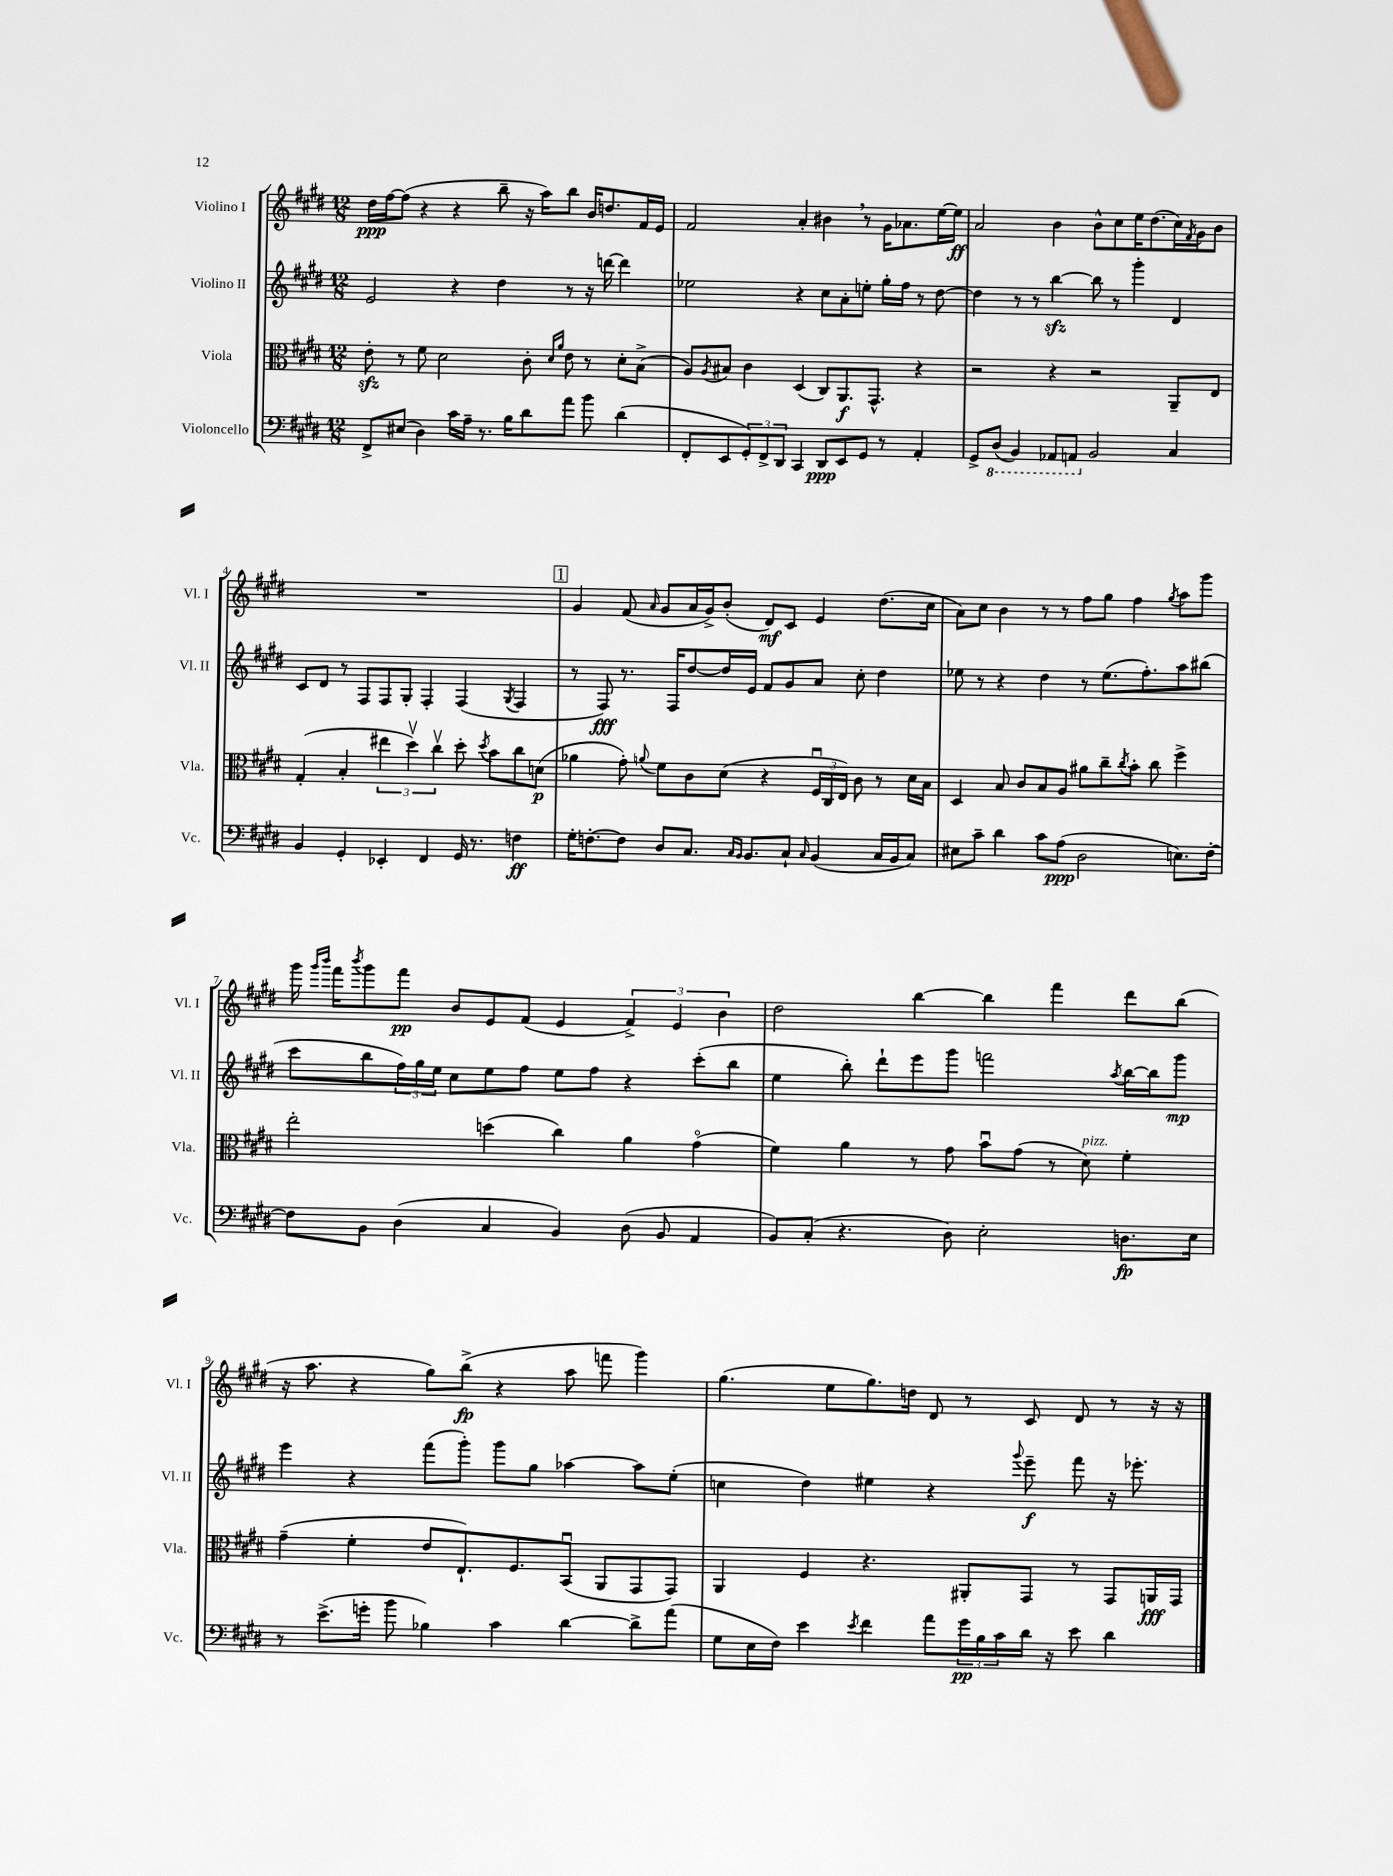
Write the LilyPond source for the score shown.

<<
\new StaffGroup <<
\new Staff = "s0" \with { instrumentName = "Violino I" shortInstrumentName = "Vl. I" } {
    \clef treble \key e \major \numericTimeSignature \time 12/8
    dis''16\ppp fis''16~ fis''8( r4 r4 b''8-- r16 a''16) b''8 b'16 d''8. fis'16 e'16 |
    fis'2 a'4-. bis'4 \breathe r8 gis'16 aes'8. e''16~ e''16\ff |
    a'2 b'4 b'8-^ cis''8 e''16 dis''8.( cis''16) \acciaccatura { fis'8 } gis'16 b'8 |
    R1. |
    \mark \markup { \box "1" } gis'4 fis'8( \grace { a'16 } gis'8 a'16 gis'16->) b'8-.( dis'8\mf) cis'8 e'4 dis''8.( cis''16 |
    a'8) cis''8 b'4 r8 r8 fis''8 gis''8 fis''4 \acciaccatura { gis''8 } a''8 gis'''8 |
    gis'''16 \grace { gis'''16 b'''16 } fis'''16 \acciaccatura { b'''8 } gis'''8 fis'''8\pp b'8 e'8 fis'8( e'4 \tuplet 3/2 { fis'4->) e'4 b'4 } |
    dis''2 b''4~ b''4 fis'''4 dis'''8 b''8( |
    r16 a''8. r4 gis''8) b''8->\fp( r4 a''8 f'''8 gis'''4) |
    gis''4.( e''8 gis''8.) d''16 dis'8 r8 cis'8 dis'8 r8 r16 r16 \bar "|." |
}
\new Staff = "s1" \with { instrumentName = "Violino II" shortInstrumentName = "Vl. II" } {
    \clef treble \key e \major \numericTimeSignature \time 12/8
    e'2 r4 dis''4 r8 r16 d'''16~ d'''4 |
    ees''2 r4 cis''8 a'8-. e''8-. gis''16-. fis''16 r8 dis''8~ |
    dis''4 r8 r8 b''4~\sfz b''8 r8 gis'''4-. dis'4 |
    cis'8 dis'8 r8 fis8 fis8 gis8-. fis4-. fis4( \acciaccatura { gis8 } fis4 |
    \mark \markup { \box "1" } r8 fis8\fff) r8. fis16 dis''8~ dis''16 e'16 fis'8 gis'8 a'8 cis''8-. dis''4 |
    ees''8 r8 r4 dis''4 r8 ees''8.( fis''8.-.) a''8 bis''8( |
    cis'''8 b''8 \tuplet 3/2 { fis''16) gis''16 e''16 } cis''8 e''8 fis''8 e''8 fis''8 r4 cis'''8-.( b''8 |
    e''4 b''8-.) dis'''8-! e'''8 gis'''8 f'''2 \acciaccatura { a''8 } b''16~ b''16 gis'''8\mp |
    e'''4 r4 fis'''8( gis'''8-.) gis'''8 gis''8 aes''4~ aes''8 e''8-.( |
    c''4 dis''4) eis''4 r4 \appoggiatura { gis'''8 } e'''8--\f fis'''8 r16 ees'''8.-. \bar "|." |
}
\new Staff = "s2" \with { instrumentName = "Viola" shortInstrumentName = "Vla." } {
    \clef alto \key e \major \numericTimeSignature \time 12/8
    e'8-.\sfz r8 fis'8 dis'2 cis'8-. \grace { dis'16 a'16 } e'8 r8 dis'8-. b8->( |
    a8) \acciaccatura { a8 } bis8 cis'4 dis4( cis8) a,8.\f gis,8.-^ r4 |
    r2 r4 r2 a,8-- e8 |
    gis4-.( b4-. \tuplet 3/2 { eis''4 dis''4\upbow) cis''4\upbow } dis''8-. \acciaccatura { dis''8 } b'8 cis''8 d'8\p( |
    \mark \markup { \box "1" } aes'4 gis'8-.) \appoggiatura { a'8 } fis'8 cis'8 dis'8( r4 \tuplet 3/2 { fis16\downbow cis16 e16) } cis'8 r8 dis'16 b16 |
    dis4 b8 cis'8 b8 a8 ais'8 cis''8-- \acciaccatura { cis''8 } b'8-. cis''8 fis''4-> |
    e''2-. d''4( cis''4) a'4 gis'4\flageolet( |
    fis'4) a'4 r8 gis'8 b'8\downbow gis'8( r8 dis'8^\markup { \italic "pizz." }) fis'4-. |
    gis'4--( fis'4-. e'8 e8.-!) fis8. b,8\downbow( a,8 gis,8 gis,8) |
    a,4 fis4 r4. ais,8-. gis,8 r8 gis,8 a,16\fff gis,16 \bar "|." |
}
\new Staff = "s3" \with { instrumentName = "Violoncello" shortInstrumentName = "Vc." } {
    \clef bass \key e \major \numericTimeSignature \time 12/8
    fis,8-> eis8( dis4) cis'16 a16-- r8. b16 dis'8 a'8 b'8 dis'4( |
    fis,8-. e,8 \tuplet 3/2 { gis,8-.) fis,8-> dis,8 } cis,4 dis,8\ppp e,8 gis,8 r8 a,4-. |
    gis,8-> \ottava #-1 dis,8( b,,4) aes,,8 a,,8 \ottava #0 b,2 cis4 |
    b,4 gis,4-. ees,4-. fis,4 gis,16 r8. f4\ff |
    \mark \markup { \box "1" } gis16-. f8.~-. f8 dis8 cis8. \grace { cis16 b,16 } b,8. cis8-! \grace { cis16 } b,4( cis16 b,16 cis8) |
    eis8 cis'8-- dis'4 cis'8 a8\ppp( dis2 e8.) fis16~-. |
    fis8 b,8 dis4( cis4 b,4) dis8( b,8 a,4 |
    b,8) cis8-.( r4. dis8) e2-. d8.\fp e16 |
    r8 e'8.->( g'16-. b'8 bes4) cis'4 dis'4~ dis'8-> a'8( |
    gis8 e16 fis16) e'4 \acciaccatura { e'8 } fis'4 a'8 \tuplet 3/2 { gis'16\pp b16 cis'16 } dis'16 r16 e'8 dis'4 \bar "|." |
}
>>
>>
